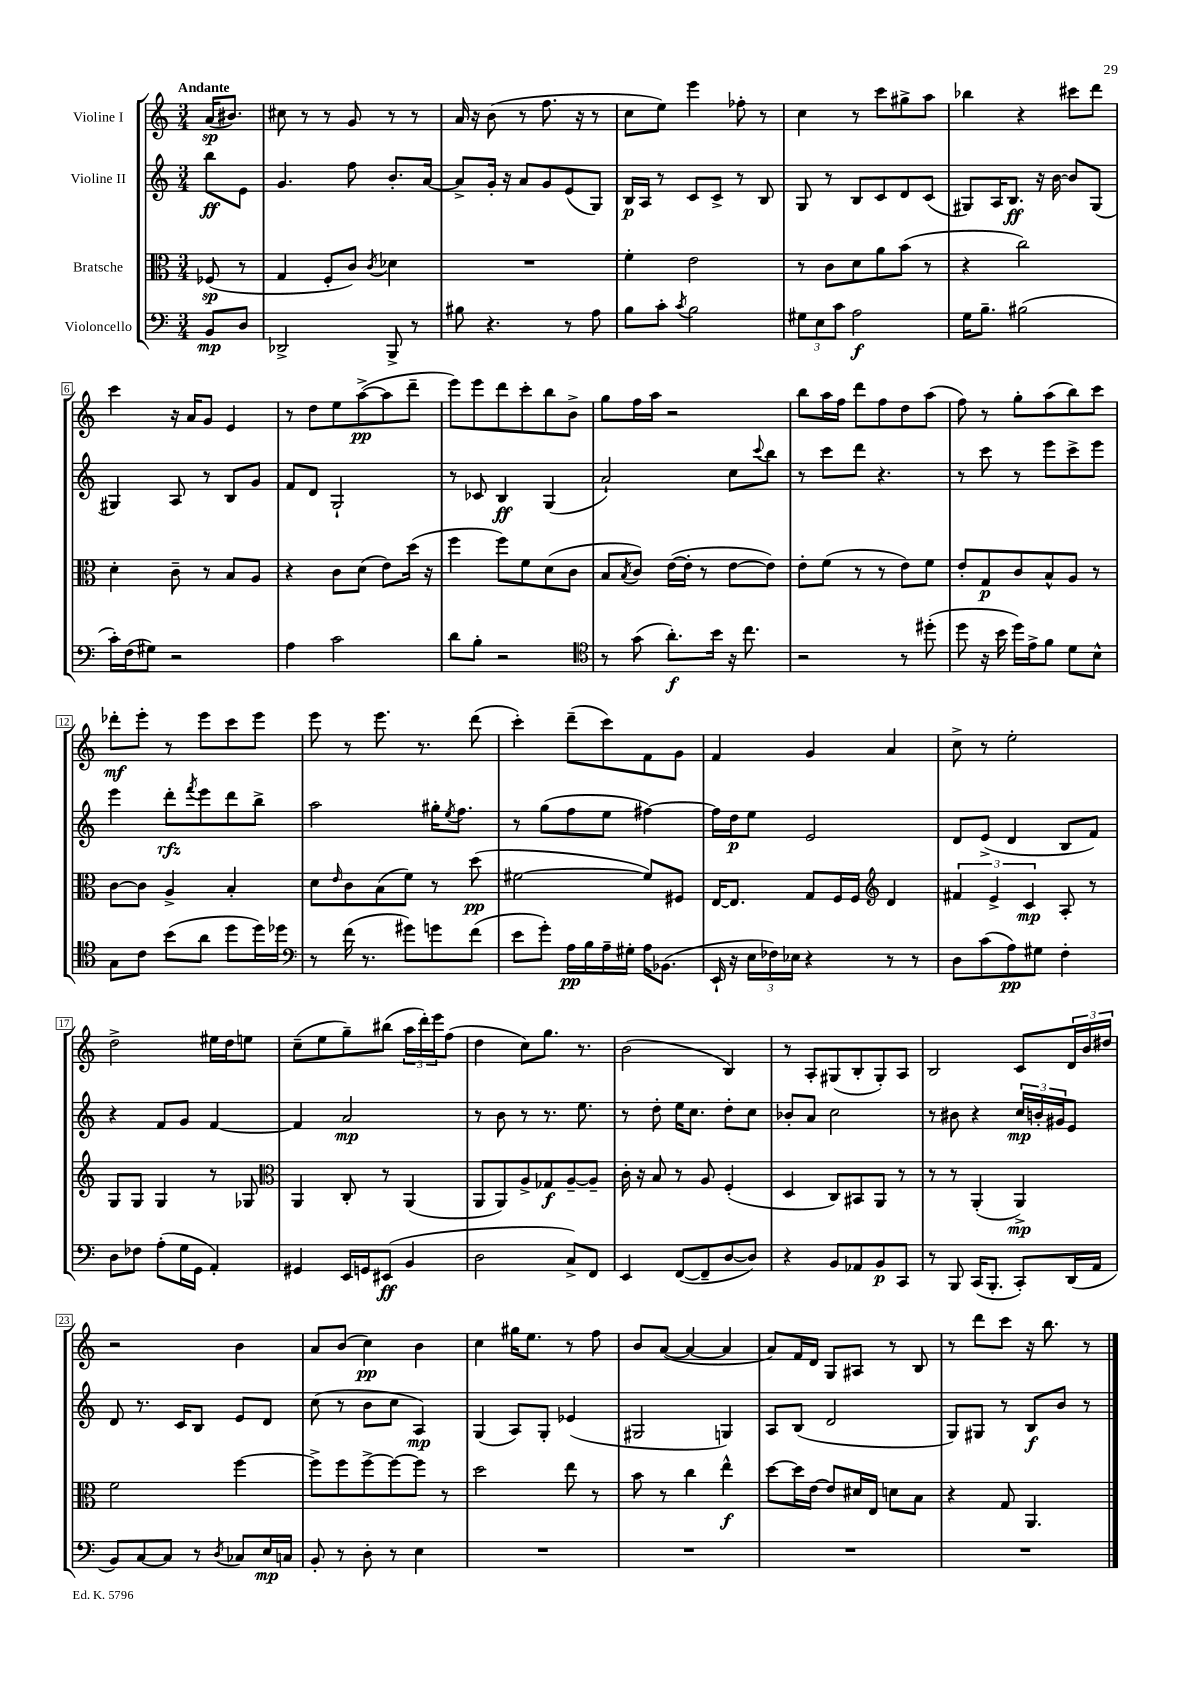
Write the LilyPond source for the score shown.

<<
\new StaffGroup <<
\new Staff = "s0" \with { instrumentName = "Violine I" } {
    \clef treble \key c \major \numericTimeSignature \time 3/4 \partial 4 \tempo "Andante"
    a'16\sp( bis'8.) |
    cis''8 r8 r8 g'8 r8 r8 |
    a'16 r16 b'8( r8 f''8. r16 r8 |
    c''8 e''8) e'''4 fes''8-. r8 |
    c''4 r8 c'''8 gis''8-> a''8 |
    bes''4 r4 cis'''8 d'''8 |
    c'''4 r16 a'16 g'8 e'4 |
    r8 d''8 e''8 a''8~->\pp( a''8 d'''8-- |
    e'''8) e'''8 d'''8 c'''8-. b''8 b'8-> |
    g''8 f''16 a''16 r2 |
    b''8 a''16 f''16 d'''8 f''8 d''8 a''8( |
    f''8) r8 g''8-. a''8( b''8) c'''8 |
    des'''8-.\mf e'''8-. r8 e'''8 c'''8 e'''8 |
    e'''8 r8 e'''8. r8. d'''8( |
    c'''4-.) d'''8--( c'''8) f'8 g'8 |
    f'4 g'4 a'4 |
    c''8-> r8 e''2-. |
    d''2-> eis''16 d''16 e''8 |
    c''8--( e''8 g''8--) bis''8( \tuplet 3/2 { a''16 d'''16-.) e'''16 } f''8( |
    d''4 c''8) g''8. r8. |
    b'2( b4) |
    r8 a8-. gis8( b8-. gis8-.) a8 |
    b2 c'8 \tuplet 3/2 { d'16 b'16 dis''16 } |
    r2 b'4 |
    a'8 b'8( c''4\pp) b'4 |
    c''4 gis''16 e''8. r8 f''8 |
    b'8 a'8~( a'4~ a'4 |
    a'8) f'16 d'16 g8 ais8 r8 b8 |
    r8 d'''8 c'''8 r16 b''8. r8 \bar "|." |
}
\new Staff = "s1" \with { instrumentName = "Violine II" } {
    \clef treble \key c \major \numericTimeSignature \time 3/4 \partial 4
    b''8\ff e'8 |
    g'4. f''8 b'8.-. a'16~ |
    a'8-> g'16-. r16 a'8 g'8 e'8( g8) |
    b16\p a16 r8 c'8 c'8-> r8 b8 |
    g8 r8 b8 c'8 d'8 c'8( |
    gis8) a16 b8.\ff r16 b'16~ b'8 gis8( |
    gis4) a8 r8 b8 g'8 |
    f'8 d'8 g2-! |
    r8 ces'8 b4\ff g4( |
    a'2-!) c''8 \appoggiatura { c'''8 } b''8 |
    r8 c'''8 d'''8 r4. |
    r8 c'''8 r8 e'''8 c'''8-> e'''8 |
    e'''4 d'''8-.\rfz \acciaccatura { f'''8 } e'''8 d'''8 b''8-> |
    a''2 gis''16-. \acciaccatura { e''8 } f''8. |
    r8 g''8( f''8 e''8 fis''4~) |
    fis''16 d''16\p e''8 e'2 |
    d'8 e'8->( d'4 b8 f'8) |
    r4 f'8 g'8 f'4~ |
    f'4 a'2\mp |
    r8 b'8 r8 r8. e''8. |
    r8 d''8-. e''16 c''8. d''8-. c''8 |
    bes'8-. a'8 c''2 |
    r8 bis'8 r4 \tuplet 3/2 { c''16\mp b'16-. gis'16 } e'8 |
    d'8 r8. c'16 b8 e'8 d'8 |
    c''8( r8 b'8 c''8 a4\mp) |
    g4( a8) g8-. ees'4( |
    gis2 g4) |
    a8 b8( d'2 |
    g8) gis8 r8 b8\f b'8 r8 \bar "|." |
}
\new Staff = "s2" \with { instrumentName = "Bratsche" } {
    \clef alto \key c \major \numericTimeSignature \time 3/4 \partial 4
    fes8\sp( r8 |
    g4 f8-. c'8) \acciaccatura { c'8 } des'4 |
    R2. |
    f'4-. e'2 |
    r8 c'8 d'8 a'8 b'8( r8 |
    r4 c''2) |
    d'4-. c'8-- r8 b8 a8 |
    r4 c'8 d'8( e'8) d''16( r16 |
    f''4 f''8) f'8 d'8( c'8 |
    b8 \acciaccatura { b8 } c'8) e'16~( e'16-. r8 e'8~ e'8) |
    e'8-. f'8( r8 r8 e'8) f'8 |
    e'8-. g8\p c'8 b8-^ a8 r8 |
    c'8~ c'8 a4-> b4-. |
    d'8 \grace { e'16 } c'8 b8( f'8) r8 d''8\pp( |
    fis'2~ fis'8) fis8 |
    e16~ e8. g8 f16 f16 \clef treble d'4 |
    \tuplet 3/2 { fis'4 e'4-> c'4\mp } a8-. r8 |
    g8 g8 g4 r8 ges8 |
    \clef alto a,4 c8-. r8 a,4( |
    a,8 a,8) a8-> ges8\f a8~-- a8-- |
    c'16-. r16 b8 r8 a8 f4-.( |
    d4 c8) bis,8 a,8 r8 |
    r8 r8 a,4-.( a,4->\mp) |
    f'2 f''4~ |
    f''8-> f''8 f''8~-> f''8~ f''8 r8 |
    d''2 e''8 r8 |
    b'8 r8 c''4 e''4-^\f |
    d''8~ d''16 e'16~ e'8 dis'16 e16 d'8 b8 |
    r4 g8 a,4. \bar "|." |
}
\new Staff = "s3" \with { instrumentName = "Violoncello" } {
    \clef bass \key c \major \numericTimeSignature \time 3/4 \partial 4
    b,8\mp d8 |
    des,2-> b,,8-> r8 |
    bis8 r4. r8 a8 |
    b8 c'8-. \acciaccatura { c'8 } b2 |
    \tuplet 3/2 { gis8 e8 c'8 } a2\f |
    g16 b8.-- bis2( |
    c'16-.) f16( gis8) r2 |
    a4 c'2 |
    d'8 b8-. r2 |
    \clef tenor r8 g'8( a'8.-.\f) b'16 r16 c''8. |
    r2 r8 dis''8-.( |
    d''8 r16 b'16 d''16) e'16-> f'8 d'8 b8-^ |
    g8 c'8 b'8( a'8 d''8 d''16) des''16 |
    \clef bass r8 f'16( r8. gis'8) g'8 f'8( |
    e'8 g'8-.) a16\pp b16 a16-- gis16-. a16 bes,8.( |
    e,16-! r16 \tuplet 3/2 { e16 fes16) ees16 } r4 r8 r8 |
    d8 c'8( a8\pp) gis8 f4-. |
    d8 fes8 a8-.( g16 g,16 a,4-.) |
    gis,4 e,16 g,16 eis,8\ff( b,4 |
    d2 c8->) f,8 |
    e,4 f,8~( f,8-- d8~ d8) |
    r4 b,8 aes,8 b,8\p c,8 |
    r8 b,,8 c,16( b,,8.-. c,8-.) d,16( a,16 |
    b,8) c8~ c8 r8 \acciaccatura { d8 } ces8 e16\mp c16 |
    b,8-. r8 d8-. r8 e4 |
    R2. |
    R2. |
    R2. |
    R2. \bar "|." |
}
>>
>>
\layout { \context { \Score \override BarNumber.stencil = #(make-stencil-boxer 0.1 0.3 ly:text-interface::print) } }
